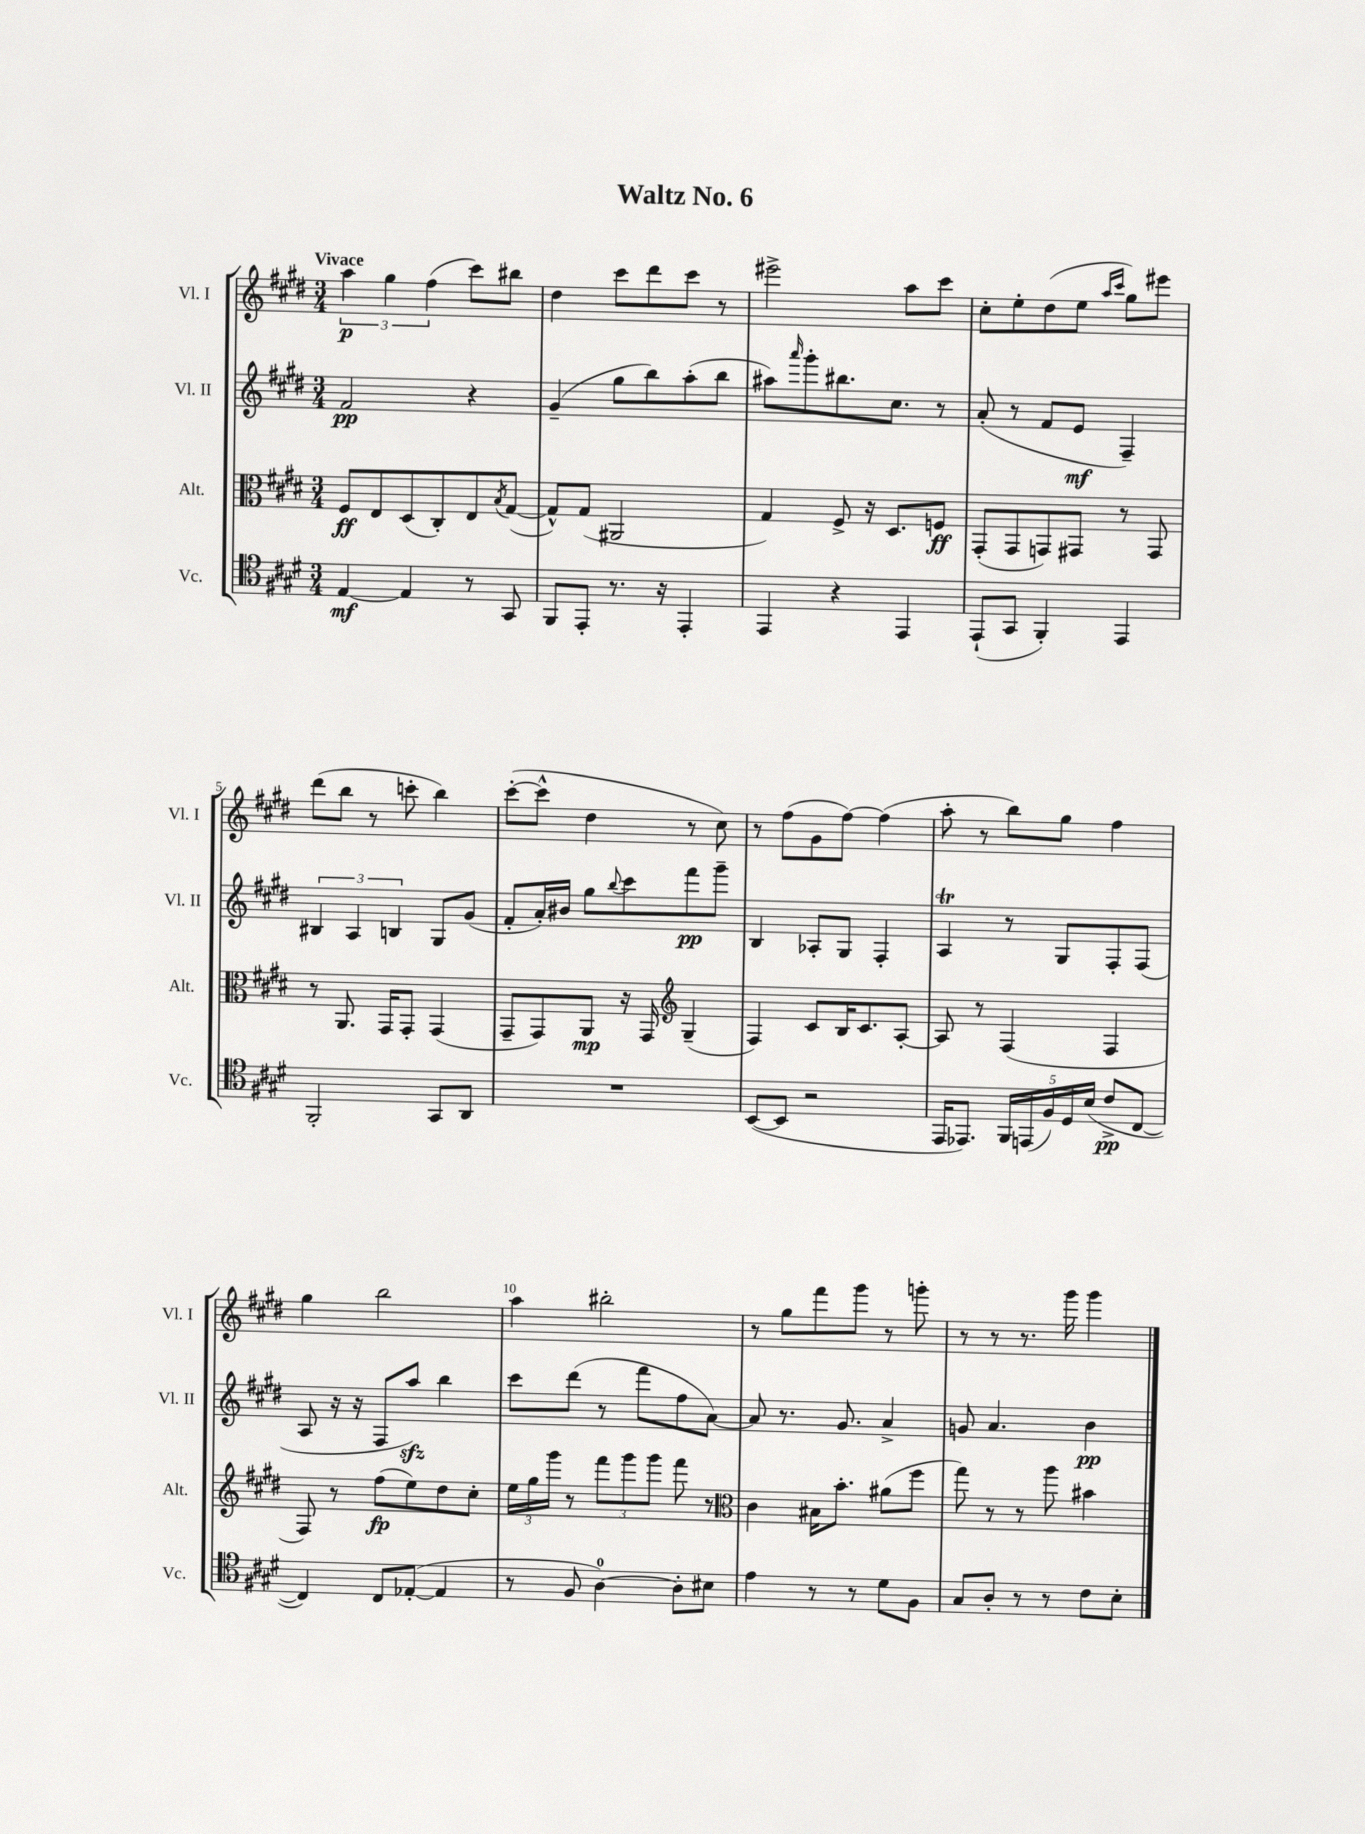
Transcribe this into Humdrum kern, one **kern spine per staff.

**kern	**kern	**kern	**kern
*staff4	*staff3	*staff2	*staff1
*clefC4	*clefC3	*clefG2	*clefG2
*k[f#c#g#d#]	*k[f#c#g#d#]	*k[f#c#g#d#]	*k[f#c#g#d#]
*M3/4	*M3/4	*M3/4	*M3/4
[4E/	8F#/L	2f#/	6aa\
.	8E/	.	.
.	.	.	6gg#\
4E/]	(8D#/	.	.
.	.	.	(6ff#\
.	8C#'/)	.	.
8r	8E/	4r	8ccc#\L)
.	8qB/	.	.
8GG#/	([8G#/J	.	8bb#\J
=	=	=	=
8FF#/L	8G#^^/]L)	(4g#~/	4dd#\
8EE'/J	(8G#/J	.	.
8.r	2AA#/	8gg#\L	8ccc#\L
.	.	8bb\)	8ddd#\
16r	.	.	.
4EE'/	.	(8aa'\	8ccc#\J
.	.	8bb\J	8r
=	=	=	=
4EE/	4G#/)	8aa#\L)	2eee#^\
.	.	16qqaaa/	.
.	.	8ggg#'\	.
4r	8F#^/	8.bb#\	.
.	16r	.	.
.	8.D#/L	8.cc#\J	.
4EE/	.	.	8aa\L
.	8F/J	8r	8ccc#\J
=	=	=	=
(8EE`/L	(8GG#'/L	(8a'/	8cc#'\L
8GG#/J	8GG#/	8r	8ee'\
4FF#'/)	8GG/)	8f#/L	(8dd#\
.	8GG#/J	8e/J	8ee\J
.	.	.	16qqaa/LL
.	.	.	16qqccc#/JJ
4EE/	8r	4F#~/)	8gg#\L)
.	8GG#/	.	8eee#\J
=	=	=	=
2FF#'/	8r	6B#/	(8ddd#\L
.	8.AA/	.	8bb\J
.	.	6A/	.
.	.	.	8r
.	16GG#/LK	.	.
.	.	6B/	.
.	8GG#'/J	.	8ccc'\
8GG#/L	(4GG#/	8G#/L	4bb\)
8AA/J	.	(8g#/J	.
=	=	=	=
2.r	8GG#~/L	8f#'/L	([8ccc#'\L
.	8GG#/)	16a'/L)	8ccc#^^\]J
.	.	16b#/JJ	.
.	8AA/J	8gg#\L	4dd#\
.	.	8qqbb/	.
.	16r	8ccc#\	.
.	16GG#/	.	.
*	*clefG2	*	*
.	(4G#~/	8fff#\	8r
.	.	8ggg#~\J	8cc#\)
=	=	=	=
([8BB/L	4F#/)	4B/	8r
8BB/]J	.	.	(8ff#\L
2r	8c#/L	8A-'/L	8g#\
.	16B/K	8G#/J	[8ff#\J)
.	8.c#/	.	.
.	.	4F#'/	(4ff#\]
.	[8A'/J	.	.
=	=	=	=
16EE/LK	8A/]	4A/	8aa'\
8.EE-/J)	.	.	.
.	8r	.	8r
20FF#/LL	(4F#/	8r	8bb\L)
(20EE/	.	.	.
20F#/)	.	.	.
.	.	8G#/L	8gg#\J
20D#/	.	.	.
(20B/JJ	.	.	.
8c#^/L	4F#/	8F#'/	4ff#\
[8C#/J	.	(8F#/J	.
=	=	=	=
4C#/])	8F#/)	8A/	4gg#\
.	8r	16r	.
.	.	16r	.
8C#/L	(8ff#\L	8F#/L	2bb\
([8E-'/J	8ee\)	8aa/J)	.
4E-/]	8dd#\	4bb\	.
.	8cc#'\J	.	.
=	=	=	=
8r	24ee\LL	8ccc#\L	4aa\
.	24gg#\	.	.
.	24ggg#\JJ	.	.
8F#/	8r	(8ddd#\J	.
[4A\)	12fff#\L	8r	2bb#'\
.	12ggg#\	.	.
.	.	8fff#\L	.
.	12ggg#\J	.	.
8A'\]L	8fff#\	8ff#\	.
8B#\J	8r	[8a\J)	.
=	=	=	=
*	*clefC3	*	*
4e\	4c#\	8a/]	8r
.	.	8.r	8gg#\L
8r	16B#\LK	.	8fff#\
.	8.b'\J	8.g#/	.
8r	.	.	8ggg#\J
8d#\L	(8a#\L	4a^/	8r
8F#\J	8ff#\J	.	8ggg'\
=	=	=	=
8G#/L	8gg#\)	8g/	8r
8A'/J	8r	4.a/	8r
8r	8r	.	8.r
8r	8aa\	.	.
.	.	.	16ggg#\
8c#\L	4b#\	4b\	4ggg#\
8B'\J	.	.	.
==	==	==	==
*-	*-	*-	*-
